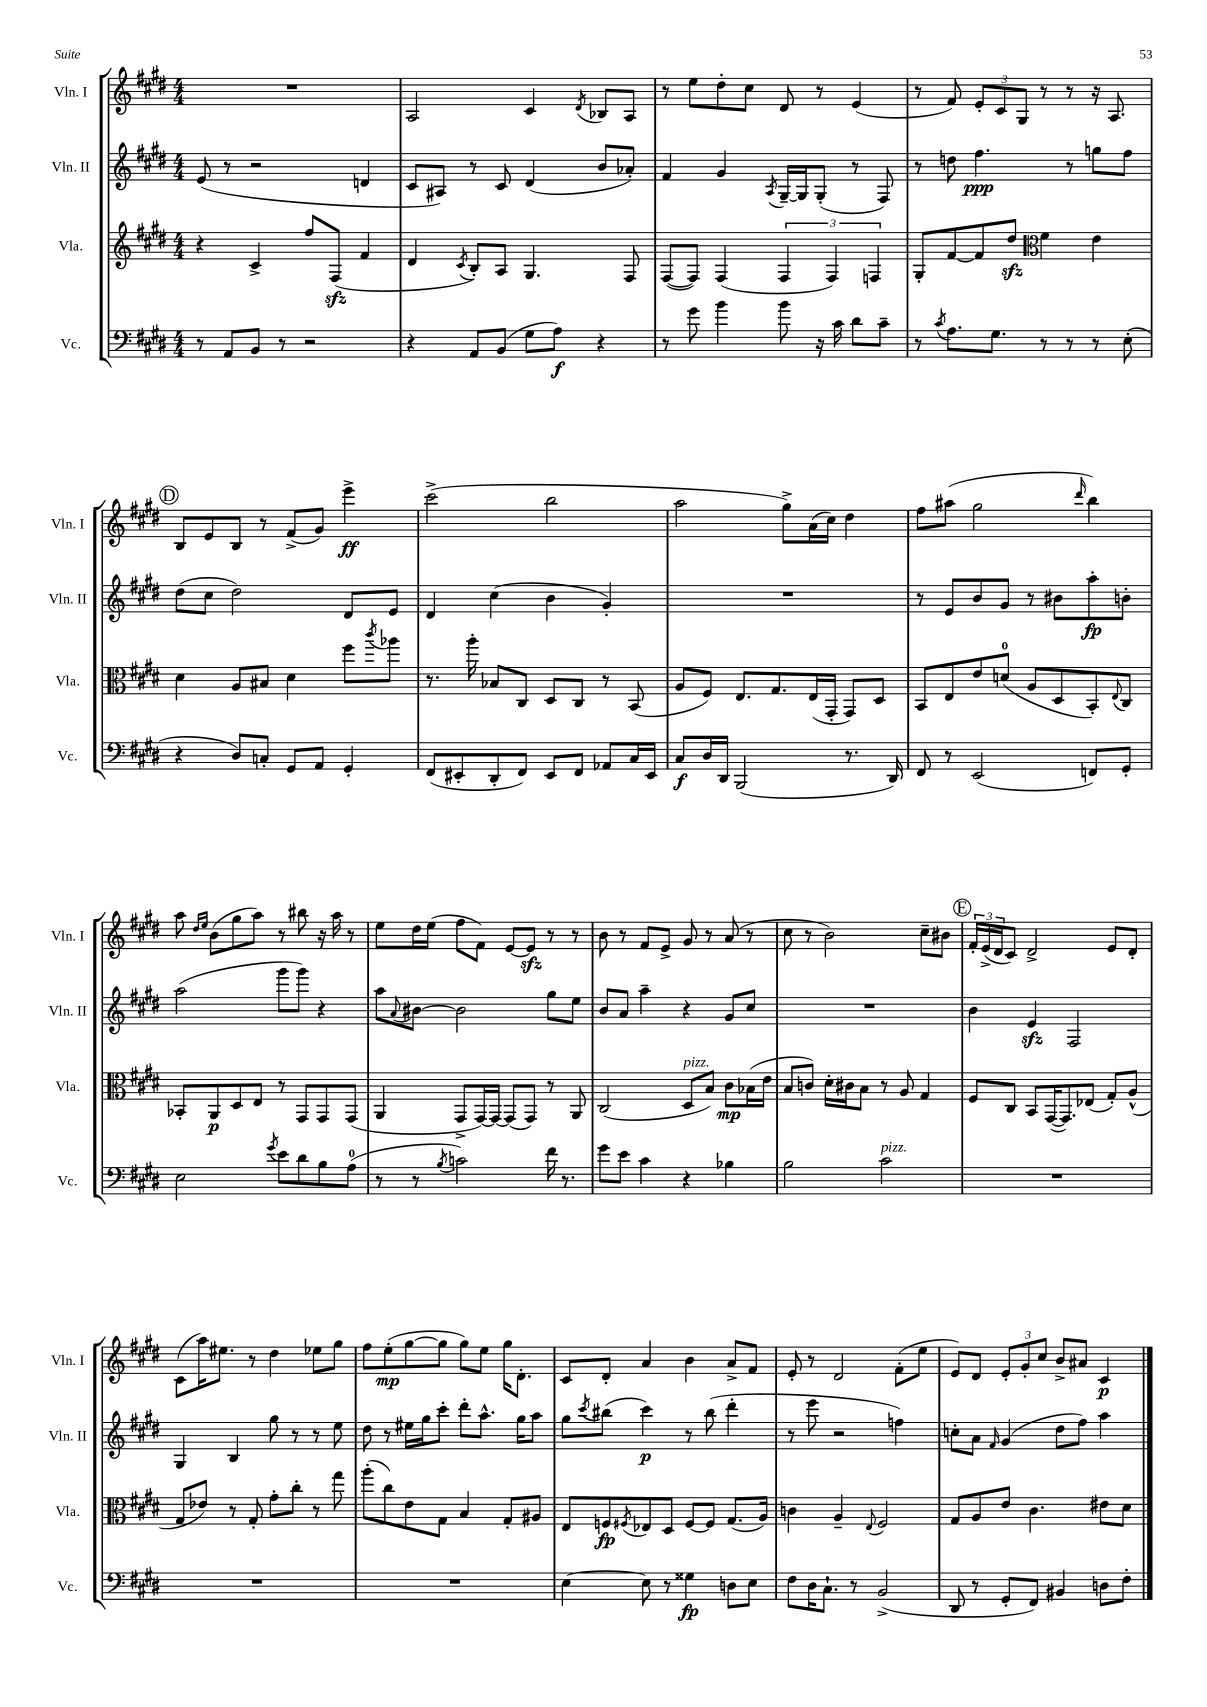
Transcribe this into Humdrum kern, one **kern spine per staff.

**kern	**dynam	**kern	**dynam	**kern	**dynam	**kern	**dynam
*part4	*part4	*part3	*part3	*part2	*part2	*part1	*part1
*staff4	*staff4	*staff3	*staff3	*staff2	*staff2	*staff1	*staff1
*I"Vc.	*	*I"Vla.	*	*I"Vln. II	*	*I"Vln. I	*
*I'Vc.	*	*I'Vla.	*	*I'Vln. II	*	*I'Vln. I	*
*clefF4	*	*clefG2	*	*clefG2	*	*clefG2	*
*k[f#c#g#d#]	*	*k[f#c#g#d#]	*	*k[f#c#g#d#]	*	*k[f#c#g#d#]	*
*M4/4	*	*M4/4	*	*M4/4	*	*M4/4	*
=46	=46	=46	=46	=46	=46	=46	=46
8r	.	4r	.	(8e/	.	1r	.
8AA/L	.	.	.	8r	.	.	.
8BB/J	.	4c#^/	.	2r	.	.	.
8r	.	.	.	.	.	.	.
2r	.	8ff#/L	.	.	.	.	.
.	.	(8F#zz/J	.	.	.	.	.
.	.	4f#/	.	4dn/	.	.	.
=47	=47	=47	=47	=47	=47	=47	=47
4r	.	4d#/	.	8c#/L	.	2A/	.
.	.	.	.	8A#X/J)	.	.	.
.	.	8qc#/	.	.	.	.	.
8AA/L	.	8B'/L)	.	8r	.	.	.
(8BB/J	.	8A/J	.	8c#/	.	.	.
8G#\L	.	4.G#/	.	(4d#/	.	4c#/	.
8A\J)	f	.	.	.	.	.	.
.	.	.	.	.	.	8qd#/	.
4r	.	.	.	8b/L	.	8B-X/L	.
.	.	8F#/	.	8a-X'/J)	.	8A/J	.
=48	=48	=48	=48	=48	=48	=48	=48
8r	.	([8F#/L	.	4f#/	.	8r	.
8g#\	.	8F#/J])	.	.	.	8ee\L	.
4b\	.	(4F#/	.	4g#/	.	8dd#'\	.
.	.	.	.	.	.	8cc#\J	.
.	.	.	.	8qA/	.	.	.
8b\	.	6F#/	.	[16G#~/LL	.	8d#/	.
.	.	.	.	16G#/J]	.	.	.
16r	.	.	.	(8G#'/J	.	8r	.
.	.	6F#/)	.	.	.	.	.
16c#\	.	.	.	.	.	.	.
8d#\L	.	.	.	8r	.	(4e/	.
.	.	6Fn/	.	.	.	.	.
8c#~\J	.	.	.	8F#/)	.	.	.
=49	=49	=49	=49	=49	=49	=49	=49
8r	.	8G#'/L	.	8r	.	8r	.
8qc#/	.	.	.	.	.	.	.
8.A\L	.	[8f#/	.	8ddn\	.	8f#/)	.
.	.	8f#/]	.	4.ff#\	ppp	12e'/L	.
8.G#\J	.	.	.	.	.	.	.
.	.	.	.	.	.	12c#/	.
.	.	8dd#zz/J	.	.	.	.	.
.	.	.	.	.	.	12G#/J	.
*	*	*clefC3	*	*	*	*	*
8r	.	4f#\	.	.	.	8r	.
8r	.	.	.	8r	.	8r	.
8r	.	4e\	.	8ggn\L	.	16r	.
.	.	.	.	.	.	8.A/	.
(8E'\	.	.	.	8ff#\J	.	.	.
!!LO:LB:g=z
!!LO:REH:place=s1:t=D
=50	=50	=50	=50	=50	=50	=50	=50
4r	.	4d#\	.	(8dd#\L	.	8B/L	.
.	.	.	.	8cc#\J	.	8e/	.
8D#/L)	.	8A/L	.	2dd#\)	.	8B/J	.
8Cn'/J	.	8B#X/J	.	.	.	8r	.
8GG#/L	.	4d#\	.	.	.	(8f#^/L	.
8AA/J	.	.	.	.	.	8g#/J)	.
4GG#'/	.	8ff#\L	.	8d#/L	.	4eee^\	ff
.	.	8qccc#/	.	.	.	.	.
.	.	8aa-X\J	.	8e/J	.	.	.
=51	=51	=51	=51	=51	=51	=51	=51
(8FF#/L	.	8.r	.	4d#/	.	(2ccc#^\	.
8EE#X'/	.	.	.	.	.	.	.
.	.	16aa'\	.	.	.	.	.
8DD#'/	.	8B-X/L	.	(4cc#\	.	.	.
8FF#/J)	.	8C#/J	.	.	.	.	.
8EE#/L	.	8D#/L	.	4b\	.	2bb\	.
8FF#/J	.	8C#/J	.	.	.	.	.
8AA-X/L	.	8r	.	4g#'/)	.	.	.
16C#/L	.	(8BB/	.	.	.	.	.
16EE#/JJ	.	.	.	.	.	.	.
=52	=52	=52	=52	=52	=52	=52	=52
8C#/L	f	8A/L	.	1r	.	2aa\	.
16D#/L	.	8F#/J)	.	.	.	.	.
16DD#/JJ	.	.	.	.	.	.	.
(2BBB/	.	8.E/L	.	.	.	.	.
.	.	8.G#/	.	.	.	.	.
.	.	.	.	.	.	8gg#^\L)	.
.	.	(16E/L	.	.	.	(16a\L	.
.	.	16GG#'/JJ	.	.	.	16cc#\JJ)	.
8.r	.	8GG#/L)	.	.	.	4dd#\	.
.	.	8D#/J	.	.	.	.	.
16DD#/)	.	.	.	.	.	.	.
=53	=53	=53	=53	=53	=53	=53	=53
8FF#/	.	8BB/L	.	8r	.	8ff#\L	.
8r	.	8E/	.	8e/L	.	(8aa#X\J	.
(2EE/	.	8e/	.	8b/	.	2gg#\	.
.	.	(8dn/J	.	8g#/J	.	.	.
.	.	8A/L	.	8r	.	.	.
.	.	8D#/	.	8b#X\L	.	.	.
.	.	.	.	.	.	16qqddd#/	.
8FFn/L)	.	8BB'/)	.	8aa'\	fp	4bb\)	.
.	.	8qqE/	.	.	.	.	.
8GG#'/J	.	8C#/J	.	8bn'\J	.	.	.
!!LO:LB:g=z
=54	=54	=54	=54	=54	=54	=54	=54
2E\	.	8BB-X'/L	.	(2aa\	.	8aa\	.
.	.	.	.	.	.	16qqdd#/LL	.
.	.	.	.	.	.	16qqee/JJ	.
.	.	8AA/	p	.	.	(8b\L	.
.	.	8D#/	.	.	.	8gg#\	.
.	.	8E/J	.	.	.	8aa\J)	.
8qg#/	.	.	.	.	.	.	.
8e\L	.	8r	.	8ggg#\L	.	8r	.
8d#\	.	8GG#/L	.	8ggg#\J)	.	8bb#X\	.
8B\	.	8GG#/	.	4r	.	16r	.
.	.	.	.	.	.	16aa\	.
(8A\J	.	(8GG#/J	.	.	.	8r	.
=55	=55	=55	=55	=55	=55	=55	=55
8r	.	4AA/	.	8aa\L	.	8ee\L	.
.	.	.	.	8qqa/	.	.	.
8r	.	.	.	[8b#X\J	.	16dd#\L	.
.	.	.	.	.	.	(16ee\JJ	.
8qB/	.	.	.	.	.	.	.
2cn\)	.	8GG#^/L	.	2b#\]	.	8ff#\L	.
.	.	[16GG#/L)	.	.	.	8f#\J)	.
.	.	16GG#/JJ_	.	.	.	.	.
.	.	(8GG#/L]	.	.	.	[8e/L	.
.	.	8GG#/J)	.	.	.	8ezz/J]	.
16f#\	.	8r	.	8gg#\L	.	8r	.
8.r	.	.	.	.	.	.	.
.	.	8AA/	.	8ee\J	.	8r	.
=56	=56	=56	=56	=56	=56	=56	=56
8g#\L	.	(2C#/	.	8b/L	.	8b\	.
8e\J	.	.	.	8a/J	.	8r	.
4c#\	.	.	.	4aa~\	.	8f#/L	.
.	.	.	.	.	.	8e^/J	.
!	!	!LO:TX:a:i:t=pizz.	!	!	!	!	!
4r	.	8D#/L	.	4r	.	8g#/	.
.	.	8B/J)	.	.	.	8r	.
4B-X\	.	8c#\L	mp	8g#/L	.	(8a/	.
.	.	(16B-X\L	.	8cc#/J	.	8r	.
.	.	16e\JJ	.	.	.	.	.
=57	=57	=57	=57	=57	=57	=57	=57
2B\	.	8B/L	.	1r	.	8cc#\	.
.	.	8cn/J)	.	.	.	8r	.
.	.	16d#'\LL	.	.	.	2b\)	.
.	.	16c#X\J	.	.	.	.	.
.	.	8B\J	.	.	.	.	.
!LO:TX:a:i:t=pizz.	!	!	!	!	!	!	!
2c#\	.	8r	.	.	.	.	.
.	.	8A/	.	.	.	.	.
.	.	4G#/	.	.	.	8cc#~\L	.
.	.	.	.	.	.	8b#X\J	.
!!LO:REH:place=s1:t=E
=58	=58	=58	=58	=58	=58	=58	=58
1r	.	8F#/L	.	4b\	.	24f#'/LL	.
.	.	.	.	.	.	(24e^/	.
.	.	.	.	.	.	24d#/J	.
.	.	8C#/J	.	.	.	8c#/J)	.
.	.	8BB/L	.	4ezz/	.	2d#^/	.
.	.	([16GG#/K	.	.	.	.	.
.	.	8.GG#/])	.	.	.	.	.
.	.	.	.	2F#/	.	.	.
.	.	(8E-X/J	.	.	.	.	.
.	.	8G#'/L)	.	.	.	8e/L	.
.	.	(8A^^/J	.	.	.	8d#'/J	.
!!LO:LB:g=z
=59	=59	=59	=59	=59	=59	=59	=59
1r	.	8G#/L	.	4G#/	.	(8c#\L	.
.	.	8e-X/J)	.	.	.	16aa\K)	.
.	.	.	.	.	.	8.ee#X\J	.
.	.	8r	.	4B/	.	.	.
.	.	8G#'/	.	.	.	8r	.
.	.	8g#'\L	.	8gg#\	.	4dd#\	.
.	.	8cc#'\J	.	8r	.	.	.
.	.	8r	.	8r	.	8ee-X\L	.
.	.	8gg#\	.	8ee\	.	8gg#\J	.
=60	=60	=60	=60	=60	=60	=60	=60
1r	.	(8aa'\L	.	8dd#\	.	8ff#\L	.
.	.	8cc#\)	.	8r	.	(8ee'\	mp
.	.	8e\	.	16ee#X\LL	.	[8gg#\	.
.	.	.	.	16gg#\J	.	.	.
.	.	8G#\J	.	8ccc#'\J	.	8gg#\J]	.
.	.	4B/	.	8ddd#'\L	.	8gg#\L)	.
.	.	.	.	8.aa^^\J	.	8ee\J	.
.	.	8G#'/L	.	.	.	16gg#\KL	.
.	.	.	.	16gg#\KL	.	8.d#'\J	.
.	.	8A#X/J	.	8aa\J	.	.	.
=61	=61	=61	=61	=61	=61	=61	=61
[4E\	.	8E/L	.	8gg#\L	.	8c#/L	.
.	.	.	.	8qccc#/	.	.	.
.	.	8Fn/	fp	(8bb#X\J	.	8d#'/J	.
.	.	8qF#X/	.	.	.	.	.
8E\]	.	8E-X/	.	4ccc#\)	p	4a/	.
8r	.	8D#/J	.	.	.	.	.
4G##X\	fp	[8F#/L	.	8r	.	4b\	.
.	.	8F#/J]	.	(8bb#\	.	.	.
8Dn\L	.	(8.G#/L	.	4ddd#'\	.	8a^/L	.
8E\J	.	.	.	.	.	8f#/J	.
.	.	16A/Jk)	.	.	.	.	.
=62	=62	=62	=62	=62	=62	=62	=62
8F#\L	.	4cn\	.	8r	.	8e'/	.
16D#\K	.	.	.	8eee\	.	8r	.
8.C#`\J	.	.	.	.	.	.	.
.	.	4A~/	.	2r	.	2d#/	.
8r	.	.	.	.	.	.	.
.	.	8qqE/	.	.	.	.	.
(2BB^/	.	2F#/	.	.	.	.	.
.	.	.	.	4ffn\)	.	(8f#'\L	.
.	.	.	.	.	.	8ee\J	.
=63	=63	=63	=63	=63	=63	=63	=63
8DD#/	.	8G#/L	.	8ccn'\L	.	8e/L)	.
8r	.	8A/	.	8a\J	.	8d#/J	.
.	.	.	.	16qqf#/	.	.	.
8GG#'/L	.	8e/J	.	(4g#/	.	12e'/L	.
.	.	.	.	.	.	12g#'/	.
8FF#/J)	.	4.c#\	.	.	.	.	.
.	.	.	.	.	.	12cc#/J	.
4BB#X/	.	.	.	8dd#\L	.	8b^/L	.
.	.	.	.	8ff#\J)	.	8a#X/J	.
8Dn\L	.	8e#X\L	.	4aa\	.	4c#/	p
8F#'\J	.	8d#\J	.	.	.	.	.
==	==	==	==	==	==	==	==
*-	*-	*-	*-	*-	*-	*-	*-
